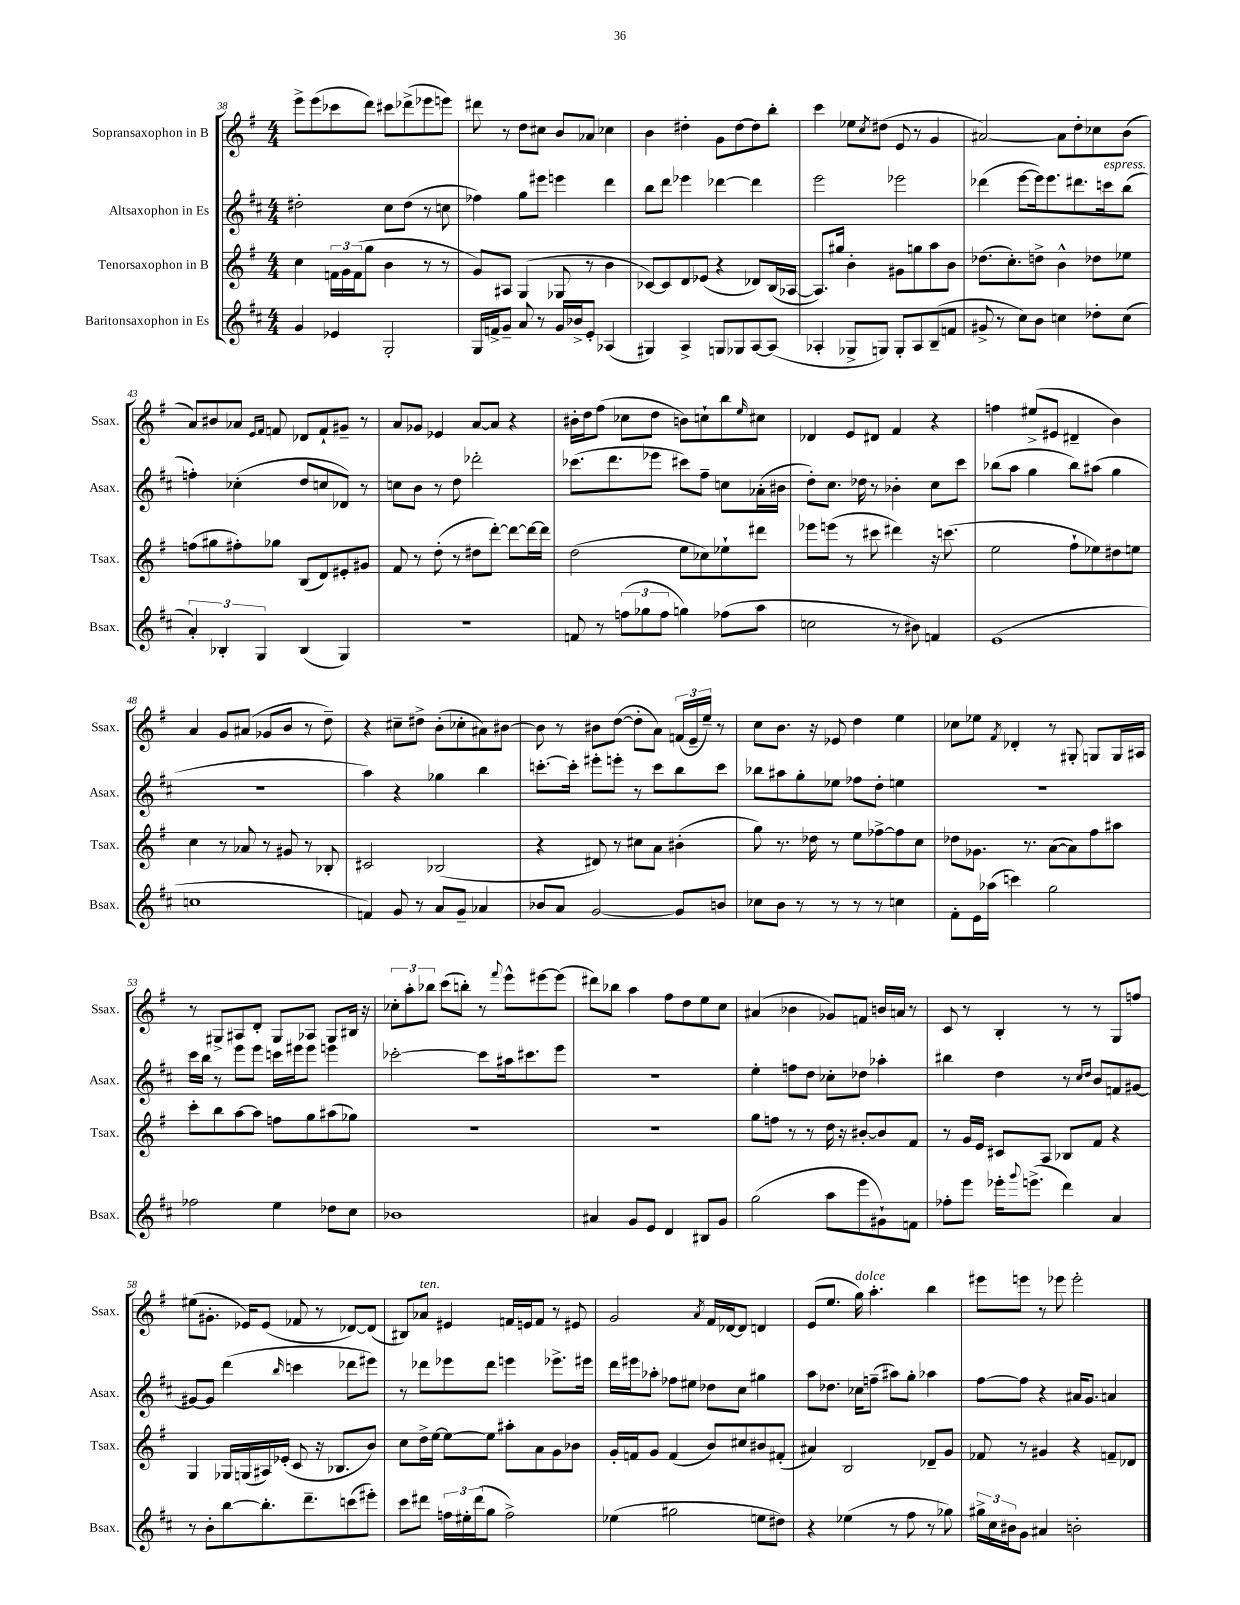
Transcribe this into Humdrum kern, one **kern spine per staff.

**kern	**kern	**kern	**kern
*staff4	*staff3	*staff2	*staff1
*clefG2	*clefG2	*clefG2	*clefG2
*k[f#c#]	*k[f#]	*k[f#c#]	*k[f#]
*M4/4	*M4/4	*M4/4	*M4/4
4g	4cc	2dd#'	8eee^
.	.	.	(8eee
4e-	24f	.	8ccc-
.	24g	.	.
.	(24f	.	.
.	8gg	.	8ddd)
2G'	4b	8cc#	8ccc#
.	.	(8dd#	(8ddd-^
.	8r	8r	8eee-
.	8r	8cc	8eee)
=	=	=	=
16G	8g)	4ff-)	8ddd#
16f^	.	.	.
8g~	8A#	.	8r
8a	(4G	8gg	8dd
8r	.	8eee#	8cc#
16g	8G-	4eee	8b
16b-^	.	.	.
8e'	8r	.	8a-
(4A-	4b	4ddd	4cc-
=	=	=	=
4G#)	[8c-)	8bb	4b
.	8c-]	8ddd	.
4A^	8d	4eee-	4dd#'
.	(8e-	.	.
8G	4r	[4ddd-	8g
8G-	.	.	[8dd#
[8A	8d-)	4ddd-]	8dd#]
(8A]	(16B	.	8bb'
.	[16A-	.	.
=	=	=	=
4A-'	8.A-])	2eee	4ccc
.	16gg#	.	.
8G-^	4b'	.	8ee-
.	.	.	8qcc
8G)	.	.	(8dd#
8G'	8g#	2eee-	8e
8A-	8gg	.	8r
(8B~	8aa	.	4g
8f	8b	.	.
=	=	=	=
8g#^	(8.dd-	(4ddd-	[2a#)
8r	.	.	.
.	8.cc')	.	.
8cc#)	.	[8eee	.
8b	8dd^	16eee])	.
.	.	8.eee	.
4cc	4b^^	.	8a#]
.	.	8.ddd#	8dd'
8dd-'	8dd-	.	8cc-
.	.	16ccc	.
(8cc	8ee-	(8bb	(8b
=	=	=	=
6a')	(8ff	4ff')	8a)
.	8gg#	.	8b#
6B-'	.	.	.
.	8ff#')	(4cc-'	8a-
6G	.	.	.
.	.	.	16qqe
.	.	.	16qqf#
.	8gg-	.	8f
(4B-	(8B	8dd	8d-
.	8d)	8cc	8f`
4G)	8e#'	8d-)	8g#~
.	8g#	8r	8r
=	=	=	=
1r	8f#	8cc	8a
.	8r	8b	8g-
.	(8dd'	8r	4e-
.	8r	8dd	.
.	8dd#	2ddd-'	[8a
.	[8ddd')	.	8a]
.	8ddd_	.	4r
.	16ddd_	.	.
.	16ddd]	.	.
=	=	=	=
8f	(2dd	(8.ccc-	16b#'
.	.	.	16dd
8r	.	.	(8ff#
.	.	8.ddd	.
(12ff	.	.	8cc-
12gg-	.	.	.
.	.	8eee-	8dd
12ff	.	.	.
4gg)	8ee	8ccc#)	8b)
.	8cc-)	8ff#~	8cc`
(8ff-	8ee-`	8cc	8bb
.	.	.	16qqee
8aa	8ddd#	(16a-'	8cc#
.	.	16b#	.
=	=	=	=
2cc	8eee-	8dd')	4d-
.	(8eee	8.cc#	.
.	8r	.	8e
.	.	16dd-	.
.	8ccc#	8r	8d#
8r	4ddd#)	4b-'	4f#
8b#)	.	.	.
4f	16r	8cc#	4r
.	(8.ccc	.	.
.	.	8ccc#	.
=	=	=	=
(1e	2ee	(8bb-	4ff
.	.	8aa	.
.	.	4gg	(8ee#^
.	.	.	8e#
.	8ff#`	8bb-)	4d#~
.	8ee-)	(8aa#	.
.	8dd#	4gg	4b)
.	8ee	.	.
=	=	=	=
1cc	4cc	1r	4a
.	8r	.	8g
.	8a-	.	(8a#
.	8r	.	8g-
.	8g#	.	8b
.	8r	.	8r
.	8B-'	.	8dd~)
=	=	=	=
4f)	2c#	4aa)	4r
8g	.	4r	8cc#~
8r	.	.	8dd#^
8a	(2B-	4gg-	(8b'
8g~	.	.	8cc-'
4a-	.	4bb	8a#)
.	.	.	[8b#
=	=	=	=
8b-	4r	[8.ccc'	8b#]
8a	.	.	8r
.	.	16ccc']	.
[2g	8d#)	8eee#'	8b#
.	8r	8eee'	([8dd
.	8cc#	8r	8dd']
.	8a	8ccc	8a)
8g]	(4b#'	8bb	(24f
.	.	.	24e~
.	.	.	24ee~)
8b	.	8ccc	8r
=	=	=	=
8cc-	8gg)	8bb-	8cc
8b	8.r	8aa#	8.b
8r	.	8gg'	.
.	16dd-	.	16r
8r	8r	8ee-	8e-
8r	8ee	8ff-	4dd
8r	[8ff-^	8dd'	.
4cc	8ff-]	4ee	4ee
.	8cc	.	.
=	=	=	=
8f#'	8dd-	1r	8cc-
16e	8.g-	.	8ee-
(16aa-	.	.	.
.	.	.	8qf#
4ccc)	.	.	4d-'
.	8.r	.	.
2gg	([8a	.	8r
.	8a])	.	8G#'
.	8ff#	.	8G
.	8aa#	.	16G
.	.	.	16A#
=	=	=	=
2ff-	8ccc'	16ccc#	8r
.	.	16bb	.
.	8bb	8r	8G#^
.	[8aa	8eee	8A#
.	8aa]	8eee	8d'
4ee	8ff	16ccc	8G#
.	.	16eee#	.
.	8gg	8eee#	8A-
8dd-	(8aa#	4eee	8G#
8cc#	8gg-)	.	16B#
.	.	.	16r
=	=	=	=
1b-	1r	[2ccc-'	12cc-'
.	.	.	12aa'
.	.	.	12bb-
.	.	.	(8ccc
.	.	.	8bb')
.	.	8ccc-]	8r
.	.	.	8qqfff#
.	.	16aa#	8eee^^
.	.	8.ccc#	.
.	.	.	[8eee#
.	.	8eee	(8eee#]
=	=	=	=
4a#	1r	1r	8ddd#)
.	.	.	8bb-
8g	.	.	4aa
8e	.	.	.
4d	.	.	8ff#
.	.	.	8dd
8B#	.	.	8ee
8g	.	.	8cc
=	=	=	=
(2gg	8gg	4ee'	(4a#
.	8ff	.	.
.	8r	8ff	4b-
.	8r	8dd	.
8aa	16dd	8cc-'	8g-)
.	16r	.	.
8eee	[8b#'	8dd-	8f
8g#`)	8b#]	4aa-'	16b
.	.	.	16a
8f	8f#	.	8r
=	=	=	=
8ff-'	8r	4bb#	8c
8eee	16g	.	8r
.	16e	.	.
16eee-'	8c#	4dd	4B'
8qqggg	.	.	.
(8.eee^	.	.	.
.	8A	.	.
4ddd)	8B-	8r	8r
.	.	16qqcc#	.
.	.	16qqdd	.
.	8f#	8b	8r
4a	4r	8f	8G
.	.	[8g#	8ff
=	=	=	=
8r	4G	8g#_	(8ee#
8b'	.	8g#]	8.g#'
[8bb	16G-	(4ddd	.
.	(16G	.	16e-)
8.bb']	16A#)	.	(8e-
.	(16e-'	.	.
.	.	16qqbb	.
.	8c	4ccc	8f-
8.ddd~	.	.	.
.	16r	.	8r
.	8.B-	.	.
(8ccc	.	8ddd-	[8d-)
8eee#')	8b)	8eee#)	(8d-]
=	=	=	=
8ccc#	8cc	8r	8B#)
8ddd#	16dd^	8ddd-	8a-
.	[16ee	.	.
24ff	8ee_	8eee-	4e#
24ee#'	.	.	.
(24ddd#	.	.	.
8gg	8ee]	8ddd-	.
2ff^)	8aa#'	4eee	16f
.	.	.	16e
.	8a	.	8f
.	8g	8.eee-^	8r
.	8b-	.	8e#
.	.	16eee#	.
=	=	=	=
(4ee-	16g'	16ddd	2g
.	16f	16eee#	.
.	8g	8aa-'	.
2gg#	(4f	8ff-	.
.	.	8ee#	.
.	.	.	8qa
.	8b)	8dd-	16f#
.	.	.	[16d-
.	8cc#	8cc#	8d-]
8ee	8b#	4gg#	4d
8dd#)	(8f#'	.	.
=	=	=	=
4r	4a#)	8aa	(8e
.	.	8.dd-	8.ee
(4ee-	2B	.	.
.	.	16cc-	16gg)
.	.	(8ff~	4.aa'
8r	.	8aa#)	.
8ff#	.	8gg'	.
8r	8d-~	4aa-	4bb
8gg-)	8g	.	.
=	=	=	=
24gg#^	8f-	[8ff#	8eee#
24cc#	.	.	.
24b#	.	.	.
8g	8r	8ff#]	8eee
4a#	4g#	4r	8r
.	.	.	8eee-
2b'	4r	16a#	2eee-'
.	.	8.g	.
.	8f~	4a	.
.	8d-	.	.
==	==	==	==
*-	*-	*-	*-
